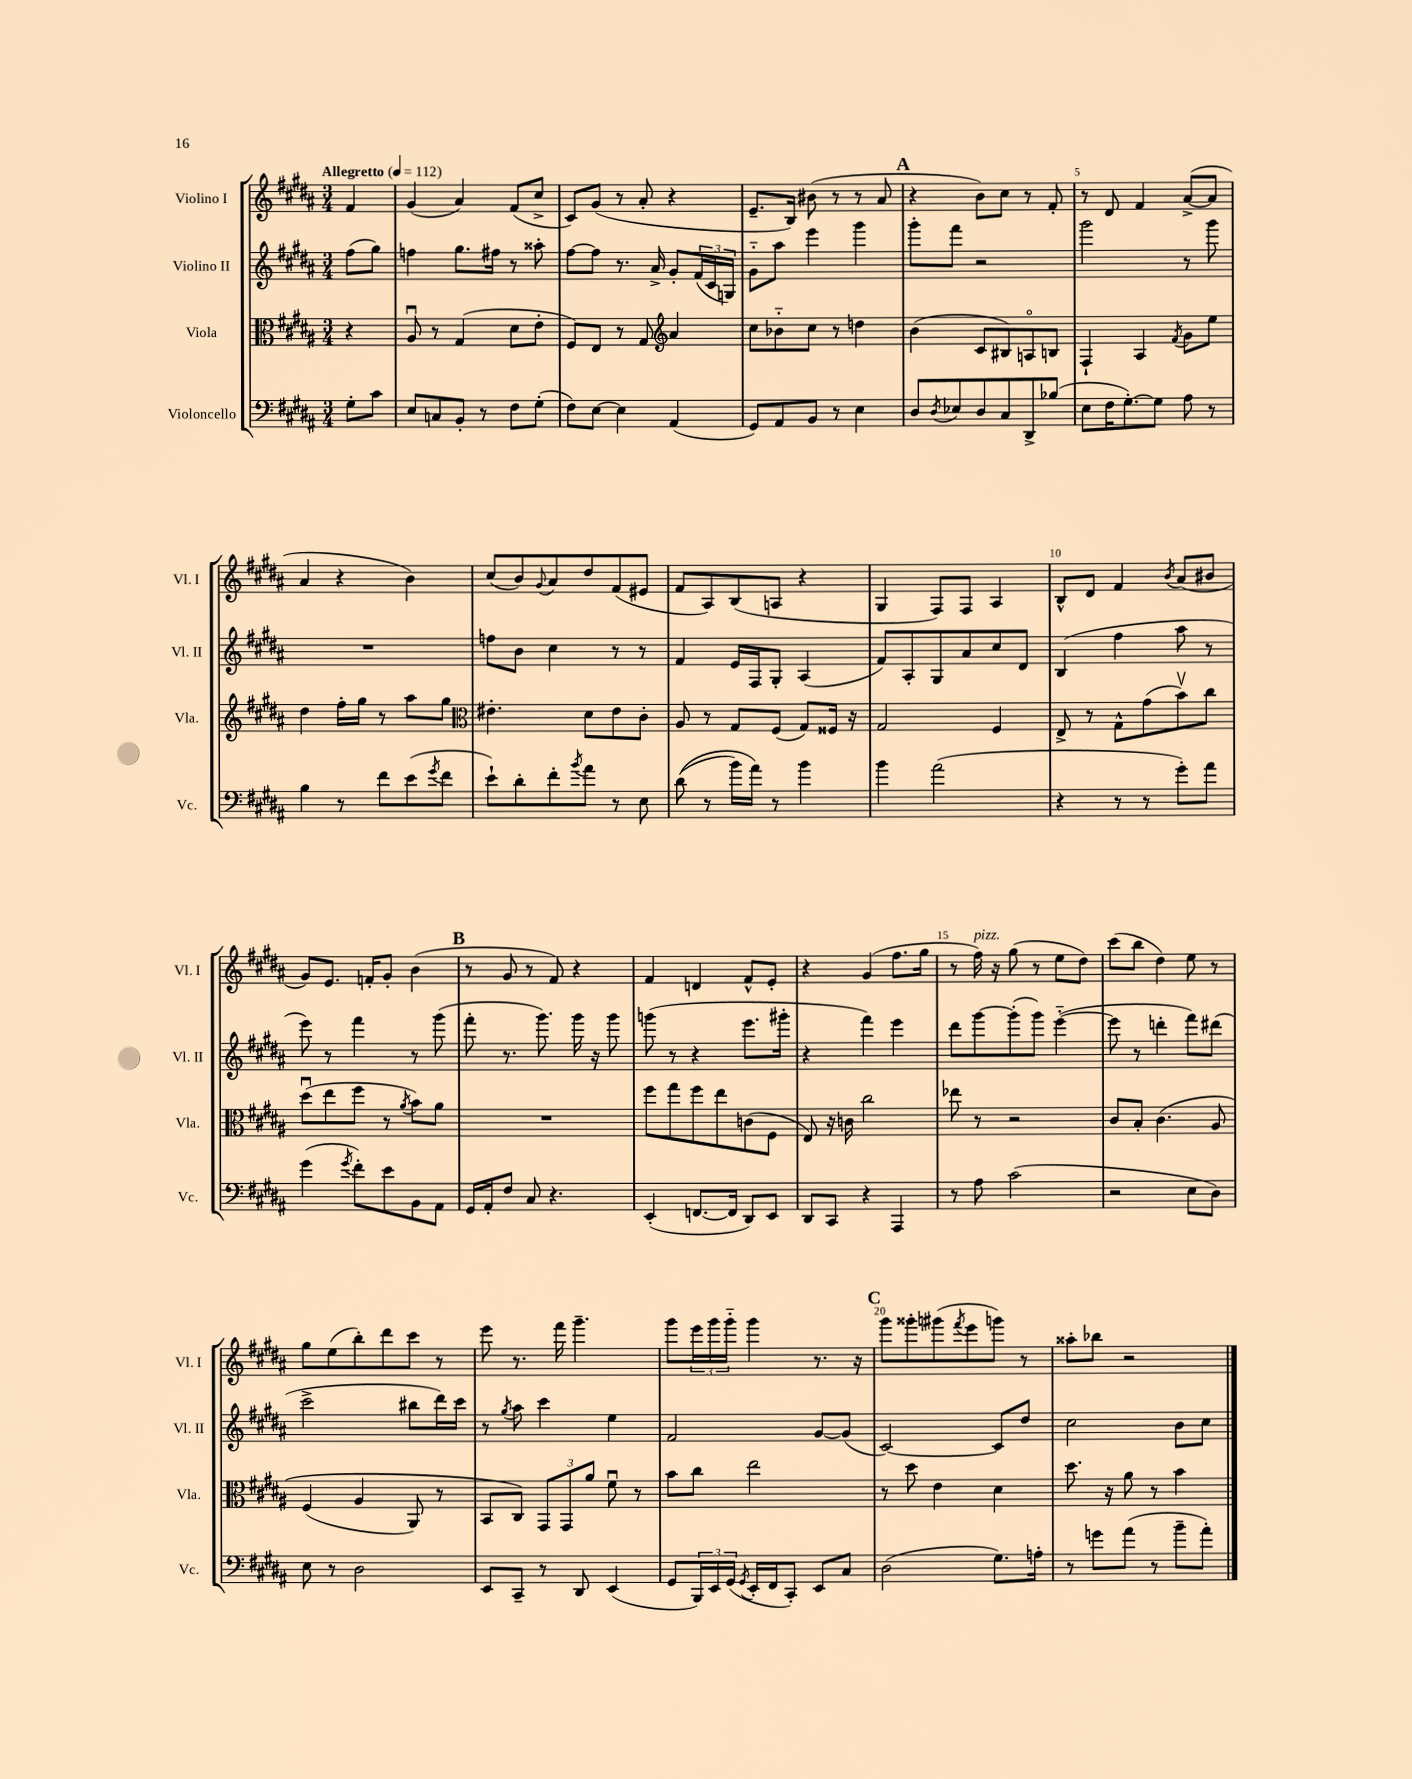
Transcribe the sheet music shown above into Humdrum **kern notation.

**kern	**kern	**kern	**kern
*staff4	*staff3	*staff2	*staff1
*clefF4	*clefC3	*clefG2	*clefG2
*k[f#c#g#d#a#]	*k[f#c#g#d#a#]	*k[f#c#g#d#a#]	*k[f#c#g#d#a#]
*M3/4	*M3/4	*M3/4	*M3/4
*MM112	*MM112	*MM112	*MM112
8G#'	4r	(8ff#	4f#
8c#	.	8gg#)	.
=	=	=	=
8E	8A#u	4ff	(4g#
8C	8r	.	.
8BB'	(4G#	8.gg#	4a#)
8r	.	.	.
.	.	16ff#	.
8F#	8d#	8r	(8f#
(8G#'	8e'	8aa##'	8cc#^
=	=	=	=
8F#)	8F#)	[8ff#	8c#)
[8E	8E	8ff#]	(8g#
4E]	8r	8.r	8r
.	8G#	.	8a#'
.	.	16a#^	.
*	*clefG2	*	*
(4AA#	4a#	8g#'	4r
.	.	(24f#	.
.	.	24c#	.
.	.	24G)	.
=	=	=	=
8GG#)	8cc#	8g#'~	8.e~
8AA#	8b-'~	8aa#	.
.	.	.	16B)
8BB	8cc#	4eee	(8b#
8r	8r	.	8r
4E	4dd	4ggg#	8r
.	.	.	8a#
=	=	=	=
8D#	(4b	8ggg#'	4r
8qD#	.	.	.
8E-	.	8fff#	.
8D#	8c#	2r	8b)
8C#	8B#)	.	8cc#
8DD#^	8Ao	.	8r
(8B-	8B	.	8f#'
=	=	=	=
8E	4F#`	2ggg#	8r
16F#	.	.	8d#
[8.G#')	.	.	.
.	4A#	.	4f#
8G#]	.	.	.
.	8qf#	.	.
8A#	8g#	8r	([8a#^
8r	8ee	8ggg#	8a#]
=	=	=	=
4B	4dd#	2.r	4a#
8r	16ff#'	.	4r
.	16gg#	.	.
8f#	8r	.	.
(8e	8aa#	.	4b)
8qg#	.	.	.
8f#	8gg#	.	.
=	=	=	=
*	*clefC3	*	*
8e`)	4.e#'	8ff	(8cc#
8d#'	.	8b	8b)
.	.	.	8qqg#
8f#'	.	4cc#	8a#
8qb	.	.	.
8a#	8d#	.	8dd#
8r	8e#	8r	(8f#
8E	8c#'	8r	8e#
=	=	=	=
&((8d#	8A#	4f#	8f#
8r	8r	.	8A#)
16b)	8G#	16e	(8B
16a#&)	.	16F#	.
8r	(8F#	8G#'	8A
4b	8G#)	(4A#	4r
.	16F##	.	.
.	16r	.	.
=	=	=	=
4b	2G#	8f#)	4G#
.	.	8A#'	.
(2a#	.	8G#	8F#)
.	.	8a#	8F#
.	4F#	8cc#	4A#
.	.	8d#	.
=	=	=	=
4r	8E^	(4B	8B^^
.	8r	.	8d#
8r	8G#^^	4ff#	4f#
8r	(8g#	.	.
.	.	.	8qb
8g#')	8bv)	8aa#	(8a#
8a#	8cc#	8r	8b#
=	=	=	=
(4g#	(8dd#u	8eee)	8g#)
.	8ee	8r	8.e
8qg#	.	.	.
8f#')	8ff#	4fff#	.
.	.	.	16f'
8e	8r	.	8g#'
.	8qa#	.	.
8BB	8b)	8r	(4b
8AA#	8a#	(8ggg#	.
=	=	=	=
16GG#	2.r	8fff#'	8r
16AA#'	.	.	.
8F#	.	8.r	8g#
8C#	.	.	8r
.	.	8.ggg#)	.
4.r	.	.	8f#)
.	.	16ggg#	4r
.	.	16r	.
.	.	8ggg#	.
=	=	=	=
(4EE'	8ff#	(8ggg	4f#
.	8gg#	8r	.
[8.FF	8ff#	4r	4d
.	8ee	.	.
16FF]	.	.	.
8DD#)	(8c	8.eee	8f#^^
8EE	8F#	.	8e'
.	.	16ggg#'	.
=	=	=	=
8DD#	8E)	4r	4r
8CC#	16r	.	.
.	16c	.	.
4r	2cc#	4fff#)	(4g#
4AAA#	.	4eee	8.ff#
.	.	.	16gg#
=	=	=	=
8r	8ee-	8ddd#	8r
8A#	8r	[8ggg#	16ff#)
.	.	.	16r
(2c#	2r	(8ggg#']	(8gg#
.	.	8ggg#)	8r
.	.	([4eee'~	8ee
.	.	.	8dd#)
=	=	=	=
2r	8c#	8eee]	(8ccc#
.	8B'	8r	8bb
.	&(4.c#	4ddd'	4dd#)
8E	.	8fff#)	8ee
8D#)	8A#	(8ddd#	8r
=	=	=	=
8E	(4F#	2ccc#^	8gg#
8r	.	.	(8ee
2D#	4A#	.	8bb')
.	.	.	8ddd#
.	8AA#)	8bb#	8ccc#
.	8r	16ddd#)	8r
.	.	16ccc#	.
=	=	=	=
8EE	8BB	8r	8eee
.	.	8qgg#	.
8CC#~	8C#&)	8aa#	8.r
8r	12GG#	4ccc#	.
.	.	.	16fff#
.	12GG#	.	.
8DD#	.	.	4.ggg#~
.	12a#	.	.
(4EE	8f#u	4ee	.
.	8r	.	.
=	=	=	=
8GG#	8b	2f#	8ggg#
24BBB)	8cc#	.	24eee
24EE	.	.	24ggg#
(24GG#	.	.	24ggg#'~
8qGG#	.	.	.
16EE'	2ee	.	4ggg#
16FF#	.	.	.
8CC#')	.	.	.
8EE	.	[8g#	8.r
8C#	.	(8g#]	.
.	.	.	16r
=	=	=	=
(2D#	8r	[2c#)	8ggg#
.	8dd#	.	8ggg##'
.	4e	.	(8ggg#
.	.	.	8qfff#
.	.	.	8eee
8.G#)	4d#	8c#]	8ggg)
.	.	8dd#	8r
16A'	.	.	.
=	=	=	=
8r	8.dd#	2cc#	8aa##'
8g	.	.	8bb-
.	16r	.	.
(8a#	8a#	.	2r
8r	8r	.	.
8b~	4b	8b	.
8a#')	.	8cc#	.
==	==	==	==
*-	*-	*-	*-
